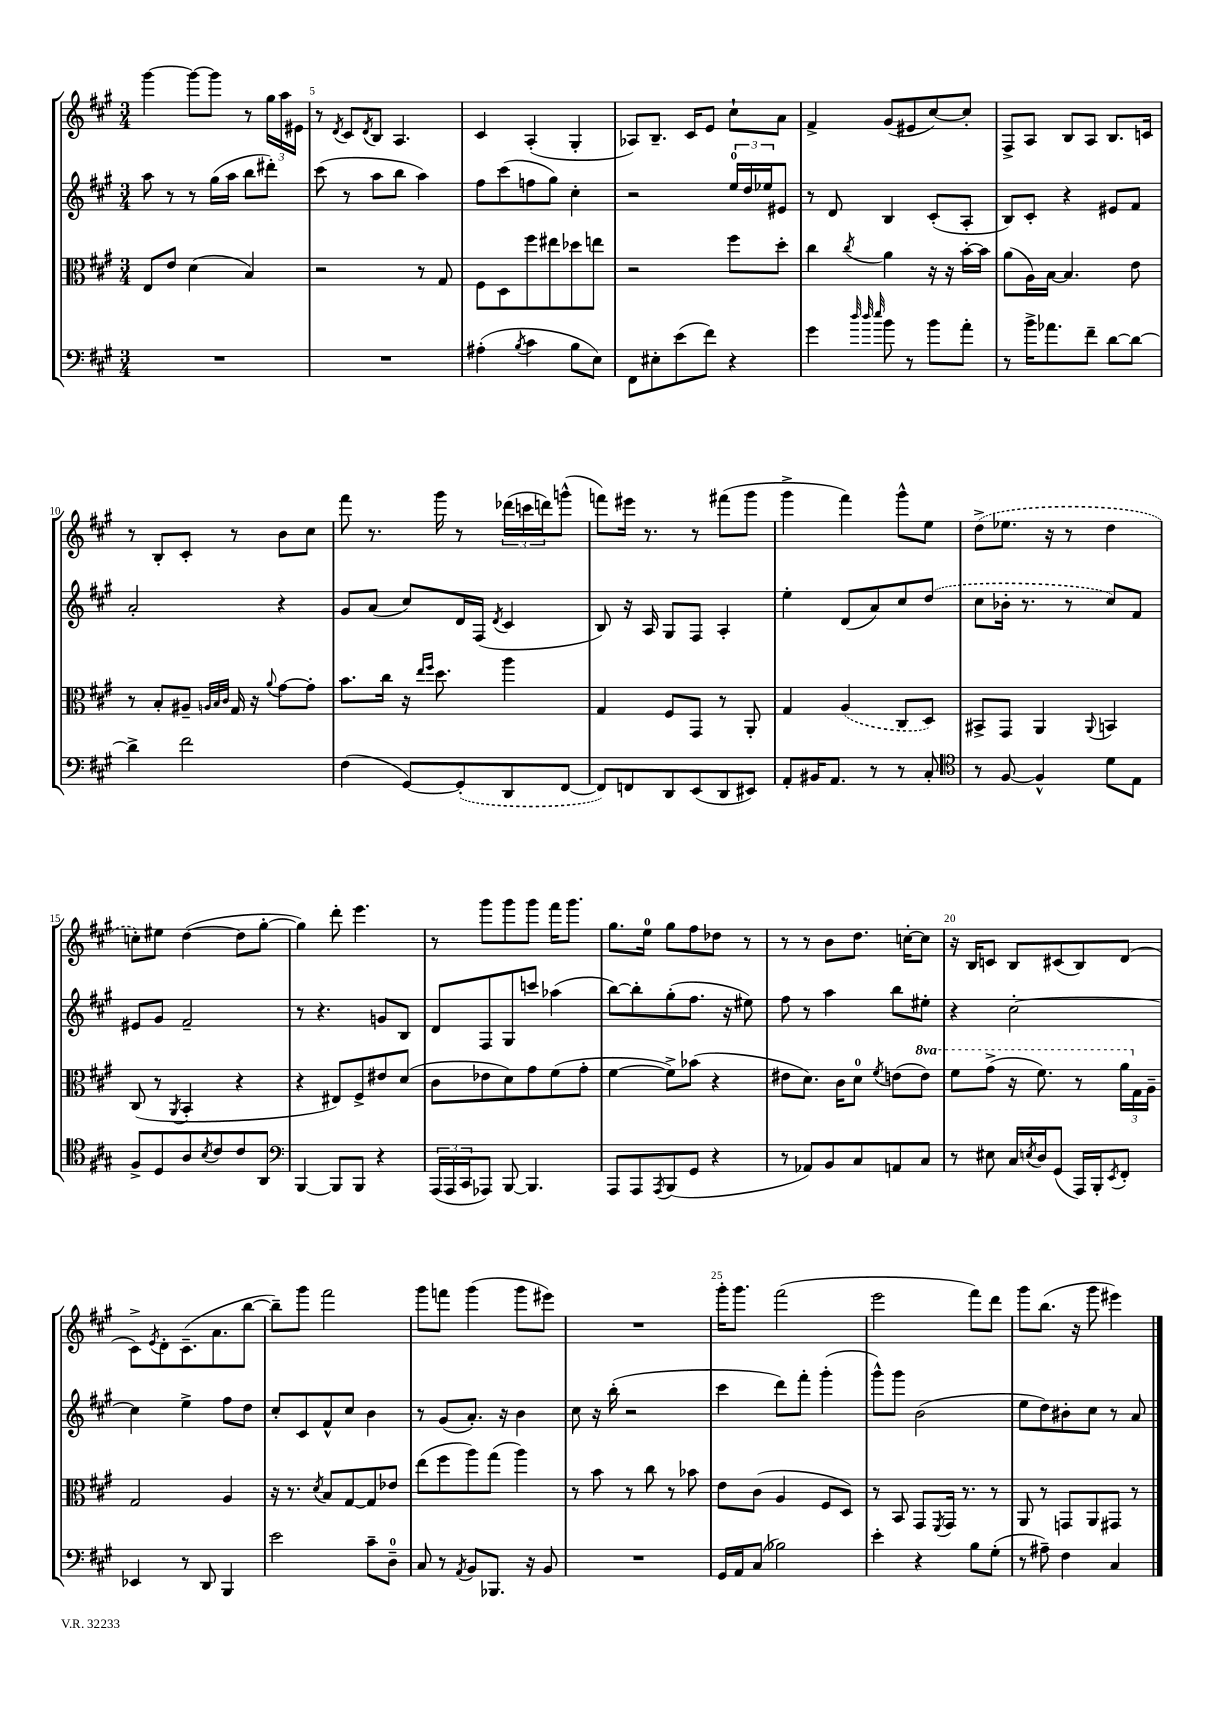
<<
\new StaffGroup <<
\new Staff = "s0" {
    \clef treble \key a \major \numericTimeSignature \time 3/4
    gis'''4~ gis'''8~ gis'''8 r8 \tuplet 3/2 { gis''16 a''16 eis'16 } |
    r8 \acciaccatura { d'8 } cis'8 \acciaccatura { d'8 } b8 a4. |
    cis'4 a4-.( gis4-. |
    aes8) b8.-- cis'16 e'8 cis''8-! a'8 |
    fis'4-> gis'8( eis'8 cis''8~) cis''8-. |
    fis8-> a8 b8 a8 b8. c'16 |
    r8 b8-. cis'8-. r8 b'8 cis''8 |
    fis'''8 r8. gis'''16 r8 \tuplet 3/2 { des'''16( c'''16 d'''16) } g'''8-^( |
    f'''8) eis'''16 r8. r8 fis'''8( gis'''8 |
    gis'''4-> fis'''4) gis'''8-^ e''8 |
    \once \slurDashed d''8->( ees''8. r16 r8 d''4 |
    c''8-.) eis''8 d''4~( d''8 gis''8~-. |
    gis''4) d'''8-. e'''4. |
    r8 gis'''8 gis'''8 gis'''8 fis'''16 gis'''8. |
    gis''8. e''16-0 gis''8 fis''8 des''8 r8 |
    r8 r8 b'8 d''8. c''16~-. c''8 |
    r16 b16 c'8 b8 cis'8( b8) d'8( |
    cis'8->) \acciaccatura { e'8 } d'8-. cis'8.--( a'8. b''8~ |
    b''8--) gis'''8 fis'''2 |
    gis'''8 f'''8 gis'''4( gis'''8 eis'''8) |
    R2. |
    gis'''16-. gis'''8. fis'''2( |
    e'''2 fis'''8) d'''8 |
    gis'''8 b''8.( r16 gis'''8 eis'''4) \bar "|." |
}
\new Staff = "s1" {
    \clef treble \key a \major \numericTimeSignature \time 3/4
    a''8 r8 r8 gis''16( a''16 b''8 dis'''8-.) |
    cis'''8( r8 a''8 b''8 a''4) |
    fis''8 cis'''8( f''8 gis''8) cis''4-. |
    r2 \tuplet 3/2 { e''16-0 d''16 ees''16 } eis'8 |
    r8 d'8 b4 cis'8-.( a8-. |
    b8) cis'8-. r4 eis'8 fis'8 |
    a'2-. r4 |
    gis'8 a'8( cis''8) d'16 fis16( \acciaccatura { d'8 } cis'4 |
    b8) r16 a16 gis8 fis8 a4-. |
    e''4-. d'8( a'8) cis''8 \once \slurDashed d''8( |
    cis''8 bes'16-. r8. r8 cis''8) fis'8 |
    eis'8 gis'8 fis'2-- |
    r8 r4. g'8 b8 |
    d'8 fis8 gis8 c'''8 aes''4( |
    b''8~) b''8-. gis''8-.( fis''8. r16 eis''8) |
    fis''8 r8 a''4 b''8 eis''8-. |
    r4 cis''2~-. |
    cis''4 e''4-> fis''8 d''8 |
    cis''8-. cis'8 fis'8-^ cis''8 b'4 |
    r8 gis'8( a'8.-.) r16 b'4 |
    cis''8 r16 b''16-.( r2 |
    cis'''4 d'''8) fis'''8-. gis'''4-.( |
    gis'''8-^) gis'''8 b'2( |
    e''8 d''8) bis'8-. cis''8 r8 a'8 \bar "|." |
}
\new Staff = "s2" {
    \clef alto \key a \major \numericTimeSignature \time 3/4 \set Staff.ottavationMarkups = #ottavation-simple-ordinals
    e8 e'8 d'4( b4) |
    r2 r8 gis8 |
    fis8 d8 fis''8 eis''8 des''8 e''8 |
    r2 fis''8 d''8-. |
    cis''4 \acciaccatura { cis''8 } a'4 r16 r16 b'16~-. b'16 |
    a'8( a16) b16~ b4. e'8 |
    r8 b8-. ais8-- \grace { a32 b32 cis'32 } gis16 r16 \appoggiatura { a'8 } gis'8~ gis'8-. |
    b'8. cis''16 r16 \grace { e''16 fis''16 } d''8. a''4 |
    gis4 fis8 gis,8 r8 a,8-. |
    gis4 \once \slurDashed a4( cis8 d8) |
    bis,8-> gis,8 a,4 \appoggiatura { a,8 } b,4 |
    cis8( r8 \acciaccatura { a,8 } b,4-. r4 |
    r4 eis8) fis8-> eis'8 d'8( |
    cis'8 ees'8 d'8) gis'8 fis'8( gis'8-. |
    fis'4~ fis'8->) bes'8( r4 |
    eis'8 d'8.) cis'16 d'8-0 \acciaccatura { fis'8 } e'8( \ottava #1 e''8) |
    fis''8 gis''8->( r16 fis''8.) r8 \tuplet 3/2 { a''16 \ottava #0 gis16 a16-- } |
    gis2 a4 |
    r16 r8. \acciaccatura { d'8 } b8 gis8~ gis8 ees'8 |
    e''8( fis''8 a''8) gis''8( a''4) |
    r8 b'8 r8 cis''8 r8 bes'8 |
    e'8 cis'8( a4 fis8 d8) |
    r8 b,8 gis,8 \acciaccatura { fis,8 } gis,16 r8. r8 |
    a,8 r8 g,8 a,8 gis,8 r8 \bar "|." |
}
\new Staff = "s3" {
    \clef bass \key a \major \numericTimeSignature \time 3/4
    R2. |
    R2. |
    ais4-.( \acciaccatura { b8 } cis'4 b8 e8) |
    fis,8 eis8-. e'8( fis'8) r4 |
    gis'4 \grace { d''32 d''32 e''32 } b'8 r8 b'8 a'8-. |
    r8 b'16-> aes'8. fis'8-- d'8~ d'8~ |
    d'4-> fis'2 |
    fis4( gis,8~) \once \slurDashed gis,8-.( d,8 fis,8~ |
    fis,8) f,8 d,8 e,8( d,8 eis,8) |
    a,8-. bis,16 a,8. r8 r8 cis8-. |
    \clef tenor r8 fis8~ fis4-^ d'8 e8 |
    fis8-> d8 a8 \acciaccatura { b8 } cis'8 cis'8 a,8 |
    \clef bass b,,4~ b,,8 b,,8 r4 |
    \tuplet 3/2 { a,,16( a,,16 cis,16 } aes,,8) b,,8~ b,,4. |
    a,,8 a,,8 \acciaccatura { a,,8 } b,,8( gis,8 r4 |
    r8 aes,8) b,8 cis8 a,8 cis8 |
    r8 eis8 cis16 \acciaccatura { e8 } d16 gis,8( a,,16) b,,16-. \acciaccatura { e,8 } fis,8-. |
    ees,4 r8 d,8 b,,4 |
    e'2 cis'8-- d8-0-- |
    cis8 r8 \acciaccatura { a,8 } b,8 bes,,8. r16 b,8 |
    R2. |
    gis,16 a,16 cis8( bes2) |
    e'4-. r4 b8 gis8-.( |
    r8 ais8--) fis4 cis4 \bar "|." |
}
>>
>>
\layout { \context { \Score currentBarNumber = #4 \override BarNumber.break-visibility = ##(#f #t #t) barNumberVisibility = #(every-nth-bar-number-visible 5) } }
